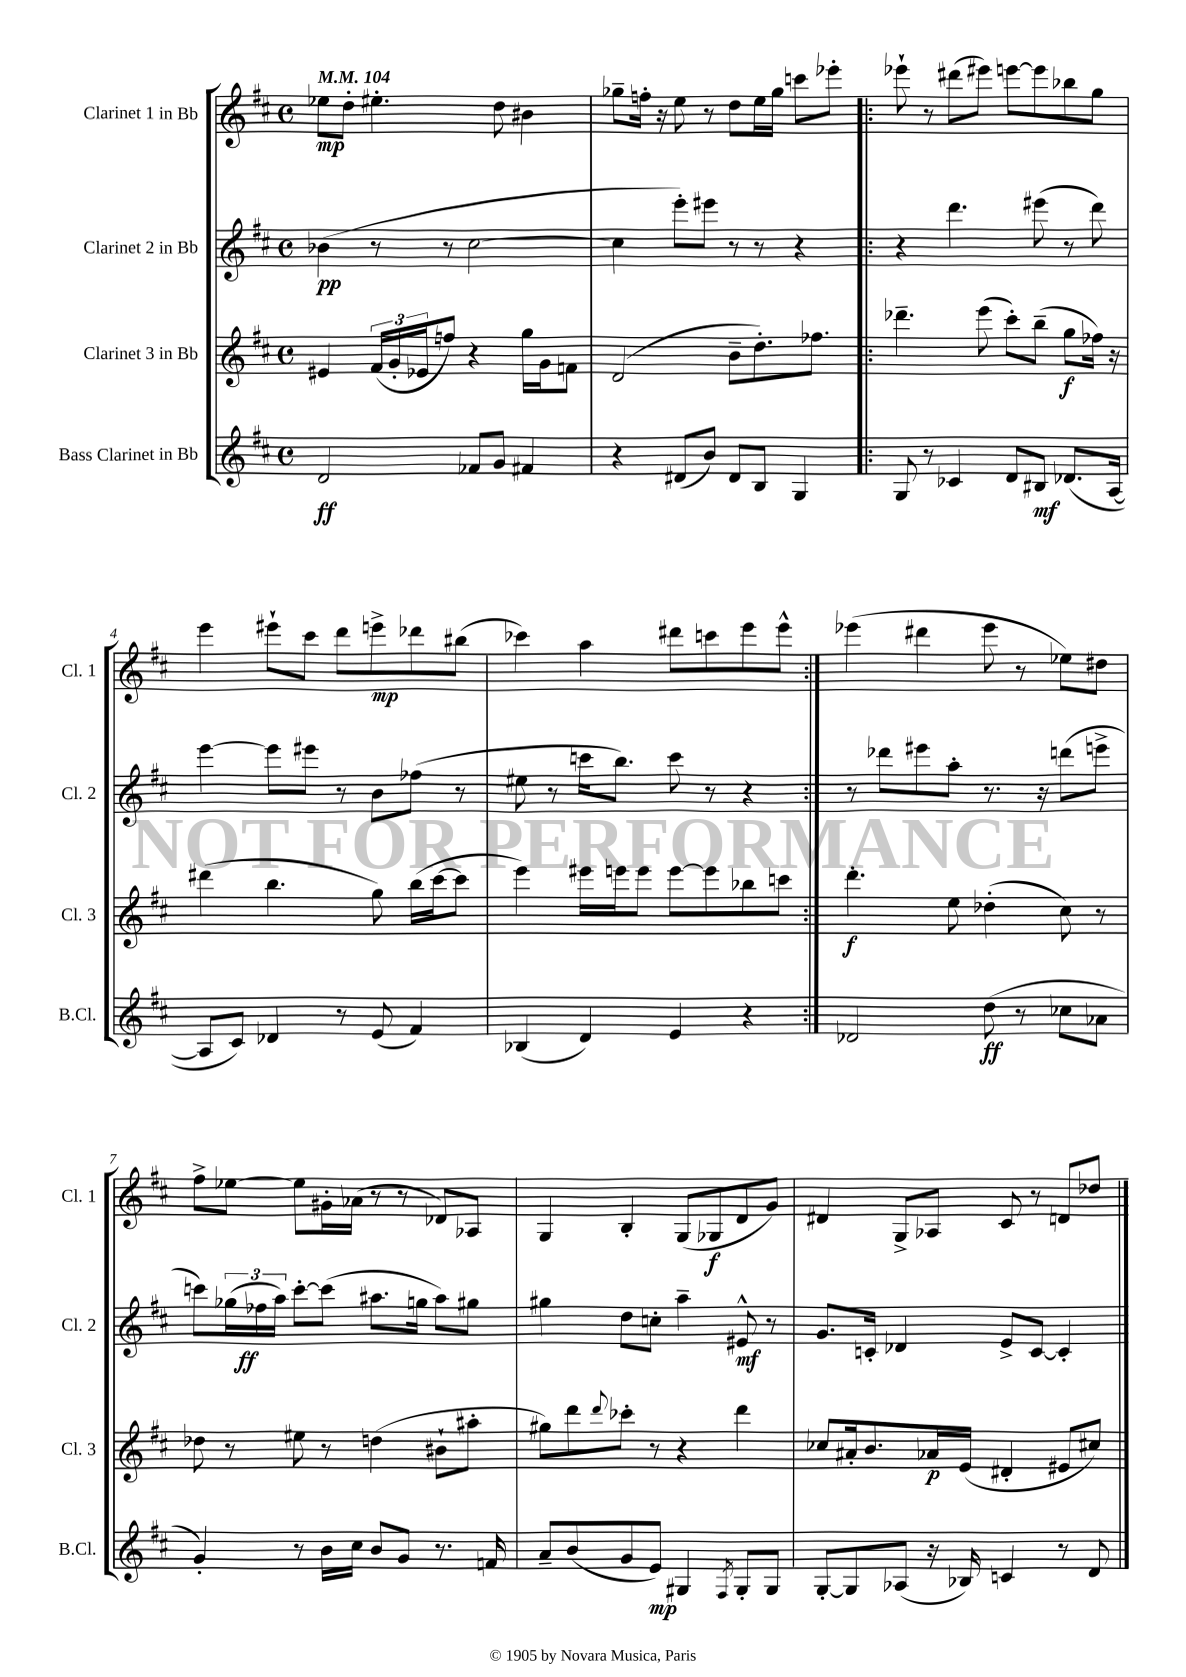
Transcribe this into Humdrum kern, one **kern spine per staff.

**kern	**kern	**kern	**kern
*staff4	*staff3	*staff2	*staff1
*clefG2	*clefG2	*clefG2	*clefG2
*k[f#c#]	*k[f#c#]	*k[f#c#]	*k[f#c#]
*M4/4	*M4/4	*M4/4	*M4/4
*met(c)	*met(c)	*met(c)	*met(c)
*MM104	*MM104	*MM104	*MM104
2d	4e#	(4b-	8ee-
.	.	.	8dd'
.	(24f#	8r	4.ee#'
.	24g'	.	.
.	24e-	.	.
.	8ff)	8r	.
8f-	4r	[2cc#	.
8g	.	.	8dd
4f#	16gg	.	4b#
.	16g	.	.
.	8f	.	.
=	=	=	=
4r	(2d	4cc#]	8gg-~
.	.	.	16ff'
.	.	.	16r
(8d#	.	8eee')	8ee
8b)	.	8eee#	8r
8d#	8b~	8r	8dd
8B	8.dd')	8r	16ee
.	.	.	16gg-
4G	.	4r	8ccc
.	8.ff-	.	.
.	.	.	8eee-'
=!|:	=!|:	=!|:	=!|:
8G	4.ddd-~	4r	8eee-`
8r	.	.	8r
4c-	.	4.ddd	(8ddd#
.	(8eee	.	8eee#)
8d	8ccc#')	.	[8eee
8B#	(8bb~	(8eee#	8eee]
(8.d-	8gg	8r	8bb-
.	16ff-)	8ddd)	8gg
[16A	16r	.	.
=	=	=	=
8A]	(4ddd#	[4eee	4eee
8c#)	.	.	.
4d-	4.bb	8eee]	8eee#`
.	.	8eee#	8ccc#
8r	.	8r	8ddd
(8e	8gg)	8b	8eee^
4f#)	(16bb	(8ff-	8ddd-
.	[16ccc#	.	.
.	8ccc#]	8r	(8bb#
=	=	=	=
(4B-	4eee)	8ee#	4ccc-)
.	.	8r	.
4d)	16eee#	16ccc	4aa
.	16eee	8.bb)	.
.	8eee	.	.
4e	[8eee	8ccc	8ddd#
.	8eee]	8r	8ccc
4r	8bb-	4r	8eee
.	8ccc	.	8eee^^
=:|!	=:|!	=:|!	=:|!
2d-	4.ddd'	8r	(4eee-
.	.	8ddd-	.
.	.	8eee#	4ddd#
.	8ee	8aa'	.
(8dd	(4dd-'	8.r	8eee-
8r	.	.	8r
.	.	16r	.
8cc-	8cc#)	(8ddd	8ee-)
8a-	8r	8eee^	8dd#
=	=	=	=
4g')	8dd-	8ccc)	8ff#^
.	8r	(24gg-	[8ee-
.	.	24ff-	.
.	.	24aa)	.
8r	8ee#	[8ccc'	8ee-]
16b	8r	(8ccc]	16g#'
16cc#	.	.	(16a-
8b	(4dd	8.aa#	8r
8g	.	.	8r
.	.	16gg	.
8.r	8b#`	8aa#)	8d-)
.	8aa#'	8gg#	8A-
16f	.	.	.
=	=	=	=
8a~	8gg#)	4gg#	4G
(8b	8ddd	.	.
.	8qqddd	.	.
8g	8ccc-'	8dd	4B'
8e)	8r	8cc'	.
4G#	4r	4aa~	(8G
.	.	.	8G-
8qF#	.	.	.
8G#'	4ddd	8e#^^	8d
8G#	.	8r	8g)
=	=	=	=
[8G'	8cc-	8.g	4d#
8G]	16a#'	.	.
.	8.b	16c'	.
(8A-	.	4d-	8G^
16r	16a-	.	8A-
16B-)	(16e	.	.
4c	4d#'	8e^	8c#
.	.	[8c	8r
8r	8e#	4c']	8d
8d	8cc#)	.	8dd-
==	==	==	==
*-	*-	*-	*-
